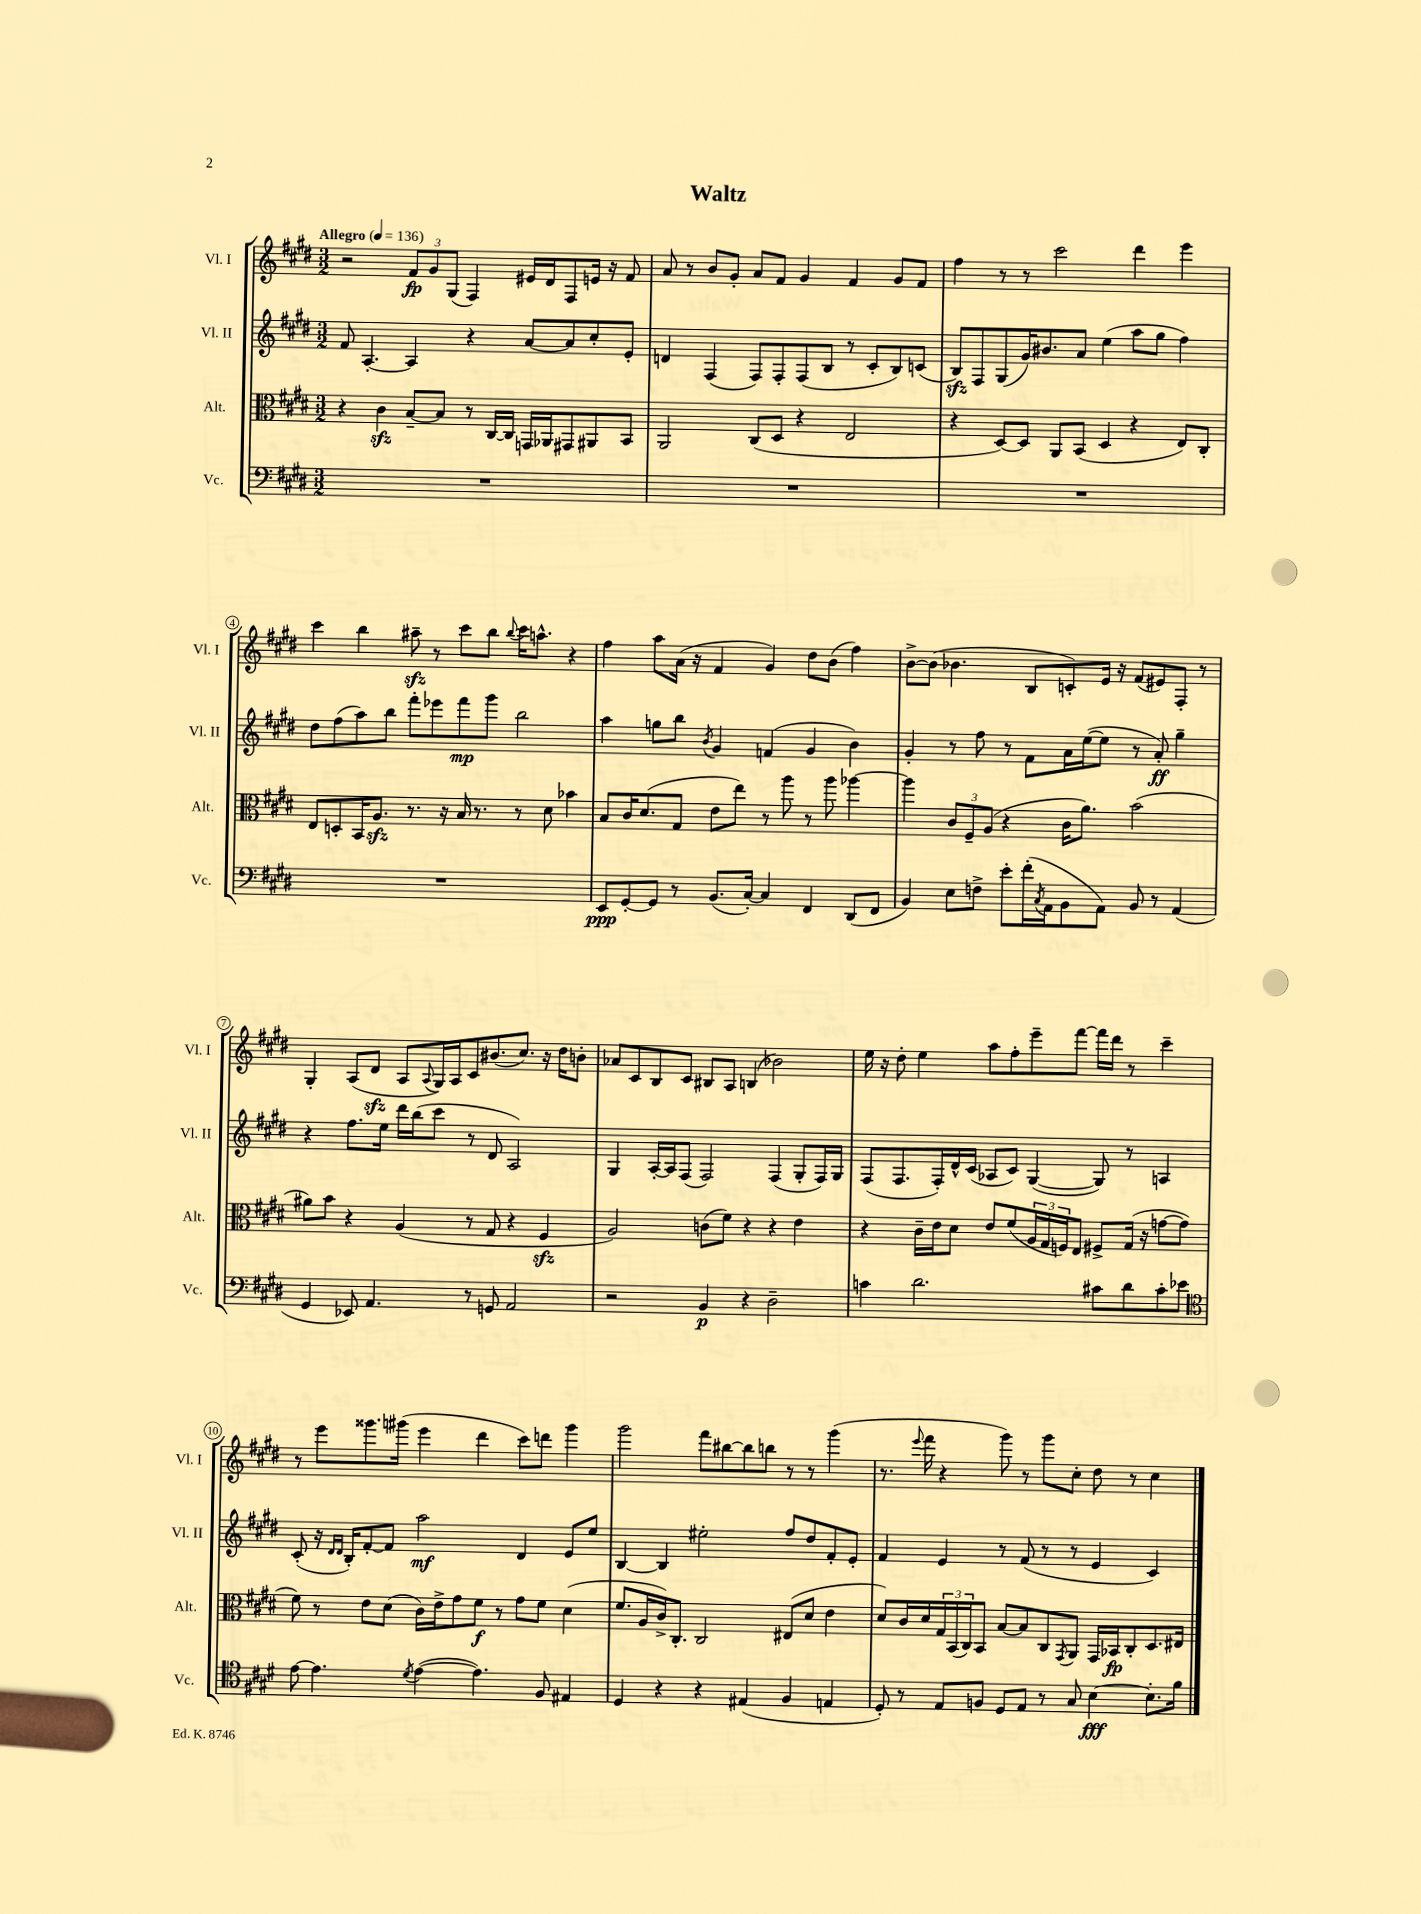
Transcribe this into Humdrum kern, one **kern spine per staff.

**kern	**dynam	**kern	**dynam	**kern	**dynam	**kern	**dynam
*part4	*part4	*part3	*part3	*part2	*part2	*part1	*part1
*staff4	*staff4	*staff3	*staff3	*staff2	*staff2	*staff1	*staff1
*I"Vc.	*	*I"Alt.	*	*I"Vl. II	*	*I"Vl. I	*
*I'Vc.	*	*I'Alt.	*	*I'Vl. II	*	*I'Vl. I	*
*clefF4	*	*clefC3	*	*clefG2	*	*clefG2	*
*k[f#c#g#d#]	*	*k[f#c#g#d#]	*	*k[f#c#g#d#]	*	*k[f#c#g#d#]	*
*M3/2	*	*M3/2	*	*M3/2	*	*M3/2	*
*MM136	*	*MM136	*	*MM136	*	*MM136	*
=1	=1	=1	=1	=1	=1	=1	=1
!	!	!	!	!	!	!LO:TX:a:B:t=Allegro	!
1.r	.	4r	.	8f#/	.	2r	.
.	.	.	.	[4.A'/	.	.	.
.	.	4c#zz\	.	.	.	.	.
.	.	[8B~/L	.	4A/]	.	12f#/L	fp
.	.	.	.	.	.	12g#/	.
.	.	8B/J]	.	.	.	.	.
.	.	.	.	.	.	(12G#/J	.
.	.	8r	.	4r	.	4F#/)	.
.	.	[16C#/LL	.	.	.	.	.
.	.	16C#/JJ]	.	.	.	.	.
.	.	16GGn/LL	.	[8a/L	.	16e#X/LL	.
.	.	16AA-X/J	.	.	.	16d#/J	.
.	.	8GG#X/	.	8a/]	.	8F#/	.
.	.	8AA#X/	.	8cc#'/	.	16en/Jk	.
.	.	.	.	.	.	16r	.
.	.	8BB/J	.	8e'/J	.	8f#/	.
=2	=2	=2	=2	=2	=2	=2	=2
1.r	.	2AA/	.	4dn/	.	8a/	.
.	.	.	.	.	.	8r	.
.	.	.	.	(4F#/	.	8b/L	.
.	.	.	.	.	.	8g#'/J	.
.	.	(8C#/L	.	8F#/L)	.	8a/L	.
.	.	8D#/J	.	8F#'/	.	8f#/J	.
.	.	4r	.	(8F#/	.	4g#/	.
.	.	.	.	8B/J	.	.	.
.	.	2E/	.	8r	.	4f#/	.
.	.	.	.	8c#'/L	.	.	.
.	.	.	.	8B/)	.	8g#/L	.
.	.	.	.	(8cn/J	.	8f#/J	.
=3	=3	=3	=3	=3	=3	=3	=3
1.r	.	4r	.	8Bzz/L)	.	4ff#\	.
.	.	.	.	8F#/	.	.	.
.	.	[8D#/L)	.	(8G#/	.	8r	.
.	.	8D#/J]	.	16g#/K)	.	8r	.
.	.	.	.	8.b#X/	.	.	.
.	.	8AA/L	.	.	.	2ccc#\	.
.	.	(8BB/J	.	8a/J	.	.	.
.	.	4D#/	.	(4ee\	.	.	.
.	.	4r	.	8aa\L	.	4ddd#\	.
.	.	.	.	8gg#\J	.	.	.
.	.	8E/L)	.	4ff#\)	.	4eee\	.
.	.	8C#'/J	.	.	.	.	.
!!LO:LB:g=z
=4	=4	=4	=4	=4	=4	=4	=4
1.r	.	8E/L	.	8dd#\L	.	4ccc#\	.
.	.	8Dn'/	.	(8ff#\	.	.	.
.	.	16BB/K	.	8aa\)	.	4bb\	.
.	.	8.Azz/J	.	.	.	.	.
.	.	.	.	8bb\J	.	.	.
.	.	8.r	.	8fff#'\L	.	8aa#Xzz~\	.
.	.	.	.	8eee-X\	.	8r	.
.	.	16r	.	.	.	.	.
.	.	16B/	.	8fff#\	mp	8ccc#\L	.
.	.	8.r	.	.	.	.	.
.	.	.	.	8ggg#\J	.	8bb\J	.
.	.	.	.	.	.	8qqbb/	.
.	.	8r	.	2bb\	.	16ccc#\KL	.
.	.	.	.	.	.	8.aan^^\J	.
.	.	8d#\	.	.	.	.	.
.	.	4b-X\	.	.	.	4r	.
=5	=5	=5	=5	=5	=5	=5	=5
8EE/L	ppp	8B/L	.	4aa\	.	4ff#\	.
[8GG#'/	.	16c#/K	.	.	.	.	.
.	.	(8.d#/	.	.	.	.	.
8GG#/J]	.	.	.	8ggn\L	.	8aa\L	.
8r	.	8G#/J	.	8bb\J	.	(16a\Jk	.
.	.	.	.	.	.	16r	.
.	.	.	.	8qb/	.	.	.
(8.BB/L	.	8e\L	.	4g#/	.	4f#/	.
.	.	8ee\J)	.	.	.	.	.
[16C#'/Jk)	.	.	.	.	.	.	.
4C#/]	.	8r	.	(4fn/	.	4g#/)	.
.	.	8aa\	.	.	.	.	.
4FF#/	.	8r	.	4g#/	.	8dd#\L	.
.	.	8aa\	.	.	.	(8b\J	.
(8DD#/L	.	[4aa-X\	.	4b\)	.	4ff#\)	.
8FF#/J	.	.	.	.	.	.	.
=6	=6	=6	=6	=6	=6	=6	=6
4BB/)	.	4aa-\]	.	4g#'/	.	[8b^\L	.
.	.	.	.	.	.	(8b\J]	.
8E\L	.	12c#/L	.	8r	.	4.b-X\	.
.	.	12F#~/	.	.	.	.	.
8Fn^\J	.	.	.	8ff#\	.	.	.
.	.	(12A/J	.	.	.	.	.
8e'\L	.	4r	.	8r	.	.	.
(16f#'\L	.	.	.	8f#\L	.	8B/L	.
8qC#/	.	.	.	.	.	.	.
16AA\J	.	.	.	.	.	.	.
8BB\	.	16c#\KL	.	16a\L	.	8cn'/)	.
.	.	8.a\J)	.	([16ee\J	.	.	.
8AA\J)	.	.	.	8ee\J]	.	16e/Jk	.
.	.	.	.	.	.	16r	.
8BB/	.	(2b\	.	8r	.	(8f#/L	.
8r	.	.	.	8a'/)	ff	8e#X/)	.
(4AA/	.	.	.	4gg#~\	.	8F#'/J	.
.	.	.	.	.	.	8r	.
!!LO:LB:g=z
=7	=7	=7	=7	=7	=7	=7	=7
4GG#/	.	8a#X\L)	.	4r	.	4G#'/	.
.	.	8b\J	.	.	.	.	.
8EE-X/)	.	4r	.	8.ff#\L	.	(8A/L	.
4.AA/	.	.	.	.	.	8d#zz/J	.
.	.	.	.	16ee\Jk	.	.	.
.	.	(4A/	.	16ddd#\LL	.	8A/L	.
.	.	.	.	(16bb\J	.	.	.
.	.	.	.	.	.	8qqA/	.
.	.	.	.	8ccc#\J	.	16G#/L)	.
.	.	.	.	.	.	16A/J	.
8r	.	8r	.	8r	.	8c#/	.
8GGn/	.	8G#/	.	8d#/	.	(8.b#X/	.
2AA/	.	4r	.	2A/)	.	.	.
.	.	.	.	.	.	8.cc#/J)	.
.	.	4F#zz/	.	.	.	16r	.
.	.	.	.	.	.	16dd#\KL	.
.	.	.	.	.	.	8bn'\J	.
=8	=8	=8	=8	=8	=8	=8	=8
2r	.	2A/)	.	4G#/	.	8a-X/L	.
.	.	.	.	.	.	8c#/	.
.	.	.	.	[16A'/LL	.	8B/	.
.	.	.	.	16A/J]	.	.	.
.	.	.	.	(8F#/J	.	8c#/J	.
4BB/	p	(8cn\L	.	2F#/)	.	8B#X/L	.
.	.	8f#\J)	.	.	.	8A/J	.
4r	.	4r	.	.	.	(4Bn/	.
2D#~\	.	4r	.	(4F#/	.	2b-X\)	.
.	.	4e\	.	8G#'/L	.	.	.
.	.	.	.	16F#/L)	.	.	.
.	.	.	.	16G#/JJ	.	.	.
=9	=9	=9	=9	=9	=9	=9	=9
4cn\	.	4r	.	(8F#/L	.	16ee\	.
.	.	.	.	.	.	16r	.
.	.	.	.	8.F#/	.	8dd#'\	.
2.d#\	.	16c#~\LL	.	.	.	4ee\	.
.	.	16e\J	.	16F#'/L)	.	.	.
.	.	8d#\J	.	16d#^^/	.	.	.
.	.	.	.	(16c#/JJ	.	.	.
.	.	8e/L	.	8A-X/L	.	8aa\L	.
.	.	(8f#/	.	8c#/J)	.	8ff#'\	.
.	.	24A/L	.	([4G#/	.	8eee~\	.
.	.	24G#/	.	.	.	.	.
.	.	24Fn/J)	.	.	.	.	.
.	.	8E/J	.	.	.	[8fff#\J	.
8c#X\L	.	8F#X^/L	.	8G#/])	.	16fff#\LL]	.
.	.	.	.	.	.	16ddd#\JJ	.
8d#\	.	(16G#/Jk	.	8r	.	8r	.
.	.	16r	.	.	.	.	.
8c#'\	.	[8gn\L	.	4An/	.	4ccc#~\	.
8e-X\J	.	8g\J]	.	.	.	.	.
!!LO:LB:g=z
=10	=10	=10	=10	=10	=10	=10	=10
*clefC4	*	*	*	*	*	*	*
[8e\	.	8f#\)	.	(8c#'/	.	8r	.
4.e\]	.	8r	.	16r	.	8eee\L	.
.	.	.	.	16qqd#/LL	.	.	.
.	.	.	.	16qqd#/JJ	.	.	.
.	.	.	.	16B'/KL)	.	.	.
.	.	8e\L	.	[8f#'/	.	8.ggg##X\	.
.	.	(8d#\J	.	8f#/J]	.	.	.
.	.	.	.	.	.	(16ggg#X\Jk	.
8qd#/	.	.	.	.	.	.	.
([4e\	.	16c#\LL)	.	2aa\	mf	4eee\	.
.	.	16e^\J	.	.	.	.	.
.	.	8g#\	.	.	.	.	.
4.e\])	.	8f#\J	f	.	.	4ddd#\	.
.	.	8r	.	.	.	.	.
.	.	8g#\L	.	4d#/	.	8ccc#\L)	.
8F#/	.	8f#\J	.	.	.	8dddn\J	.
4E#X/	.	(4d#\	.	8e/L	.	4ggg#\	.
.	.	.	.	8ee/J	.	.	.
=11	=11	=11	=11	=11	=11	=11	=11
4D#/	.	8.f#/L	.	[4B/	.	2ggg#\	.
.	.	16A/L	.	.	.	.	.
4r	.	16c#^/J)	.	4B/]	.	.	.
.	.	8.C#'/J	.	.	.	.	.
4r	.	2C#/	.	2ee#X'\	.	8fff#\L	.
.	.	.	.	.	.	[8bb#X\	.
(4E#X/	.	.	.	.	.	8bb#\]	.
.	.	.	.	.	.	8bbn\J	.
4F#/	.	(8E#X/L	.	8ff#/L	.	8r	.
.	.	8d#/J	.	8dd#/	.	8r	.
4En/	.	4e\	.	8f#'/	.	(4ggg#\	.
.	.	.	.	8e'/J	.	.	.
=12	=12	=12	=12	=12	=12	=12	=12
8D#'/)	.	8d#/L)	.	4f#/	.	8.r	.
8r	.	16c#/L	.	.	.	.	.
.	.	.	.	.	.	8qqeee/	.
.	.	16d#/	.	.	.	16fff#\	.
8E/L	.	24G#/	.	4e/	.	4r	.
.	.	(24BB/	.	.	.	.	.
.	.	24C#/J)	.	.	.	.	.
8Fn/J	.	8BB/J	.	.	.	.	.
8D#/L	.	[8B/L	.	8r	.	8ggg#\)	.
8E/J	.	8B/]	.	(8f#/	.	8r	.
8r	.	8C#/	.	8r	.	8ggg#\L	.
.	.	8qGG#/	.	.	.	.	.
8G#/	.	8AA/J	.	8r	.	8cc#'\J	.
[4B\	fff	16GG#/LL	.	4e/	.	8dd#\	.
.	.	16BB-X/J	fp	.	.	.	.
.	.	8C#'/	.	.	.	8r	.
8.B'\L]	.	8.D#/	.	4c#/)	.	4cc#\	.
16f#\Jk	.	16E#X/Jk	.	.	.	.	.
==	==	==	==	==	==	==	==
*-	*-	*-	*-	*-	*-	*-	*-
